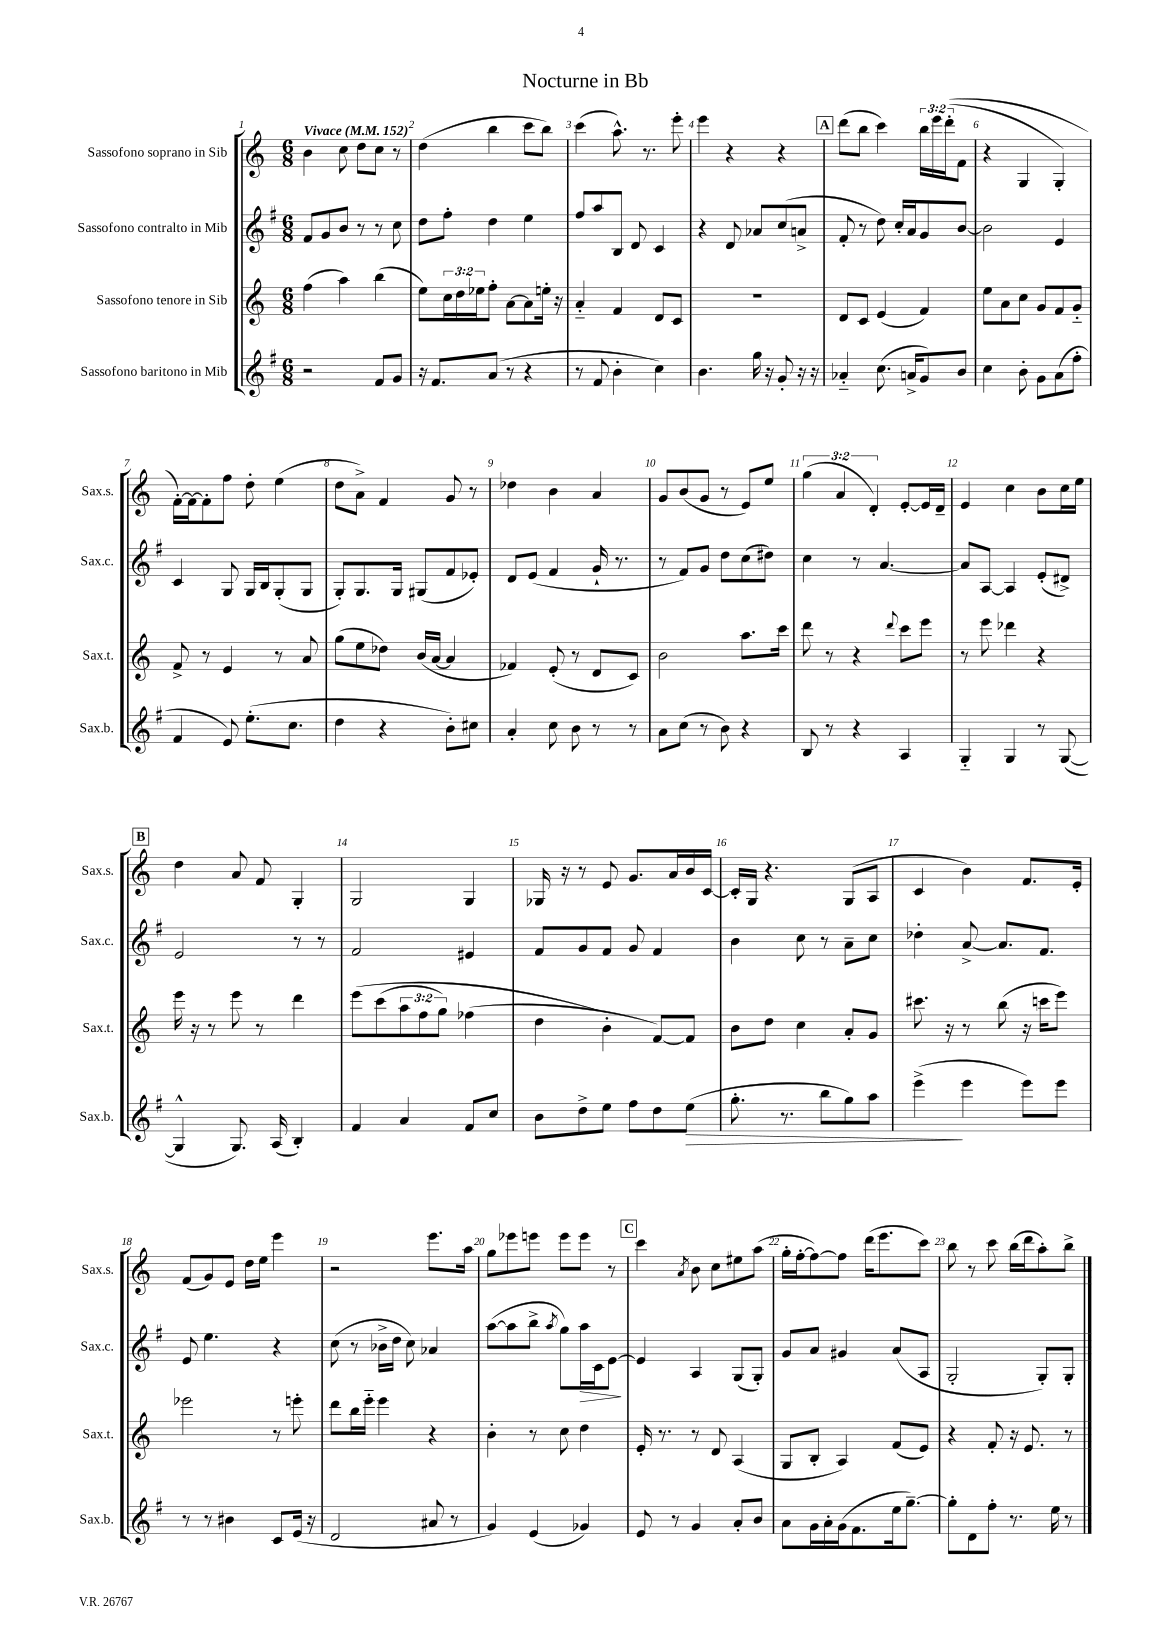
\header { title = "Nocturne in Bb" }
<<
\new StaffGroup <<
\new Staff = "s0" \with { instrumentName = "Sassofono soprano in Sib" shortInstrumentName = "Sax.s." } {
    \clef treble \key c \major \numericTimeSignature \time 6/8 \override Staff.TupletNumber.text = #tuplet-number::calc-fraction-text \tempo "Vivace" 4 = 152
    b'4 c''8 d''8 c''8 r8 |
    d''4( b''4 c'''8 b''8) |
    c'''4( a''8.-^) r8. e'''8-. |
    e'''4 r4 r4 |
    \mark \markup { \box "A" } d'''8( b''8 c'''4) \tuplet 3/2 { b''16 e'''16 d'''16-.(\( } f'8 |
    r4 g4 g4-.) |
    f'16~-.\) f'16~ f'8-. f''8 d''8-. e''4( |
    d''8 a'8->) f'4 g'8 r8 |
    des''4 b'4 a'4 |
    g'8 b'8( g'8 r8 e'8) e''8 |
    \tuplet 3/2 { g''4( a'4 d'4-.) } e'8~-. e'16 d'16-- |
    e'4 c''4 b'8 c''16 e''16 |
    \mark \markup { \box "B" } d''4 a'8 f'8 g4-. |
    g2 g4 |
    ges16 r16 r8 e'8 g'8. a'16 b'16 c'16~ |
    c'16-. g16 r4. g8( a8 |
    c'4 b'4) f'8. e'16-. |
    f'8( g'8) e'8 d''16 e''16 e'''4 |
    r2 e'''8. a''16 |
    g''8 ees'''8 e'''8 e'''8 e'''8 r8 |
    \mark \markup { \box "C" } c'''4 \acciaccatura { a'8 } b'8 c''8 eis''8 a''8( |
    g''16-. f''16~-. f''8~) f''8 d'''16( e'''8. c'''8) |
    b''8 r8 c'''8 b''16( d'''16 a''8-.) b''8-> \bar "|." |
}
\new Staff = "s1" \with { instrumentName = "Sassofono contralto in Mib" shortInstrumentName = "Sax.c." } {
    \clef treble \key g \major \numericTimeSignature \time 6/8
    fis'8 g'8 b'8 r8 r8 c''8 |
    d''8 fis''8-. d''4 e''4 |
    fis''8 a''8 b8 d'8 c'4 |
    r4 d'8 aes'8 c''8( a'8-> |
    \mark \markup { \box "A" } fis'8-. r8 d''8) c''16-. a'16 g'8 b'8~ |
    b'2 e'4 |
    c'4 g8 g16 b16 g8-.( g8 |
    g8-.) g8. g16 gis8( fis'8 ees'8-.) |
    d'8 e'8( fis'4 g'16-! r8. |
    r8 fis'8) g'8 d''8 c''8( dis''8) |
    c''4 r8 a'4.~ |
    a'8 a8~ a4 e'8-.( dis'8->) |
    \mark \markup { \box "B" } e'2 r8 r8 |
    fis'2 eis'4 |
    fis'8 g'8 fis'8 g'8 fis'4 |
    b'4 c''8 r8 a'8-- c''8 |
    des''4-. a'8~-> a'8. fis'8. |
    e'8 e''4. r4 |
    c''8( r8 bes'16-> d''16 c''8) aes'4 |
    a''8~( a''8 b''8-> \acciaccatura { a''8 } g''8) a''16\> c'16 e'8~\! |
    \mark \markup { \box "C" } e'4 a4 g8( g8-.) |
    g'8 a'8 gis'4 a'8( a8 |
    g2-. g8-.) g8-. \bar "|." |
}
\new Staff = "s2" \with { instrumentName = "Sassofono tenore in Sib" shortInstrumentName = "Sax.t." } {
    \clef treble \key c \major \numericTimeSignature \time 6/8 \override Staff.TupletNumber.text = #tuplet-number::calc-fraction-text
    f''4( a''4) b''4( |
    e''8) \tuplet 3/2 { c''16 d''16 ees''16 } f''8-. a'8~ a'8 e''16-. r16 |
    a'4-_ f'4 d'8 c'8 |
    R2. |
    \mark \markup { \box "A" } d'8 c'8 e'4( f'4) |
    e''8 a'8 c''8 g'8 f'8 g'8-_ |
    f'8-> r8 e'4 r8 a'8 |
    g''8( e''8 des''8) b'16( a'16~ a'4 |
    fes'4) e'8-.( r8 d'8 c'8) |
    b'2 a''8. c'''16 |
    d'''8 r8 r4 \appoggiatura { d'''8 } c'''8 e'''8 |
    r8 e'''8 des'''4 r4 |
    \mark \markup { \box "B" } e'''16 r16 r8 e'''8 r8 d'''4 |
    e'''8\( c'''8( \tuplet 3/2 { a''8 f''8 g''8) } fes''4( |
    d''4 b'4-.\) f'8~) f'8 |
    b'8 d''8 c''4 a'8-. g'8 |
    cis'''8. r16 r8 b''8( r16 c'''16 e'''8) |
    ees'''2 r8 e'''8-. |
    d'''8 b''16 e'''16-_ e'''4 r4 |
    b'4-. r8 c''8 d''4 |
    \mark \markup { \box "C" } e'16-. r8. r8 d'8 a4( |
    g8 b8-. a4) f'8( e'8) |
    r4 f'8-. r16 e'8. r8 \bar "|." |
}
\new Staff = "s3" \with { instrumentName = "Sassofono baritono in Mib" shortInstrumentName = "Sax.b." } {
    \clef treble \key g \major \numericTimeSignature \time 6/8
    r2 fis'8 g'8 |
    r16 fis'8. a'8( r8 r4 |
    r8 fis'8 b'4-. c''4) |
    b'4. g''16 r16 g'8-. r16 r16 |
    \mark \markup { \box "A" } aes'4-_ c''8.( a'16-> g'8) b'8 |
    c''4 b'8-. g'8 a'8( fis''8-. |
    fis'4 e'8) e''8.-.( c''8. |
    d''4 r4 b'8-.) cis''8 |
    a'4-. c''8 b'8 r8 r8 |
    a'8 c''8( r8 b'8) r4 |
    b8 r8 r4 a4 |
    g4-_ g4 r8 g8~( |
    \mark \markup { \box "B" } g4-^ g8.) a16( b4-.) |
    fis'4 a'4 fis'8 c''8 |
    b'8 d''8-> e''8 fis''8 d''8 e''8\>( |
    g''8.-. r8. b''8 g''8) a''8 |
    e'''4->\!( e'''4 e'''8) e'''8 |
    r8 r8 bis'4 c'8 e'16( r16 |
    d'2 ais'8 r8 |
    g'4) e'4( ges'4) |
    \mark \markup { \box "C" } e'8 r8 g'4 a'8-. b'8 |
    a'8 g'16 a'16-. g'16( fis'8. e''16 g''8.~--) |
    g''8-. d'8 fis''8-. r8. e''16 r8 \bar "|." |
}
>>
>>
\layout { \context { \Score \override BarNumber.break-visibility = ##(#f #t #t) barNumberVisibility = #all-bar-numbers-visible } }
